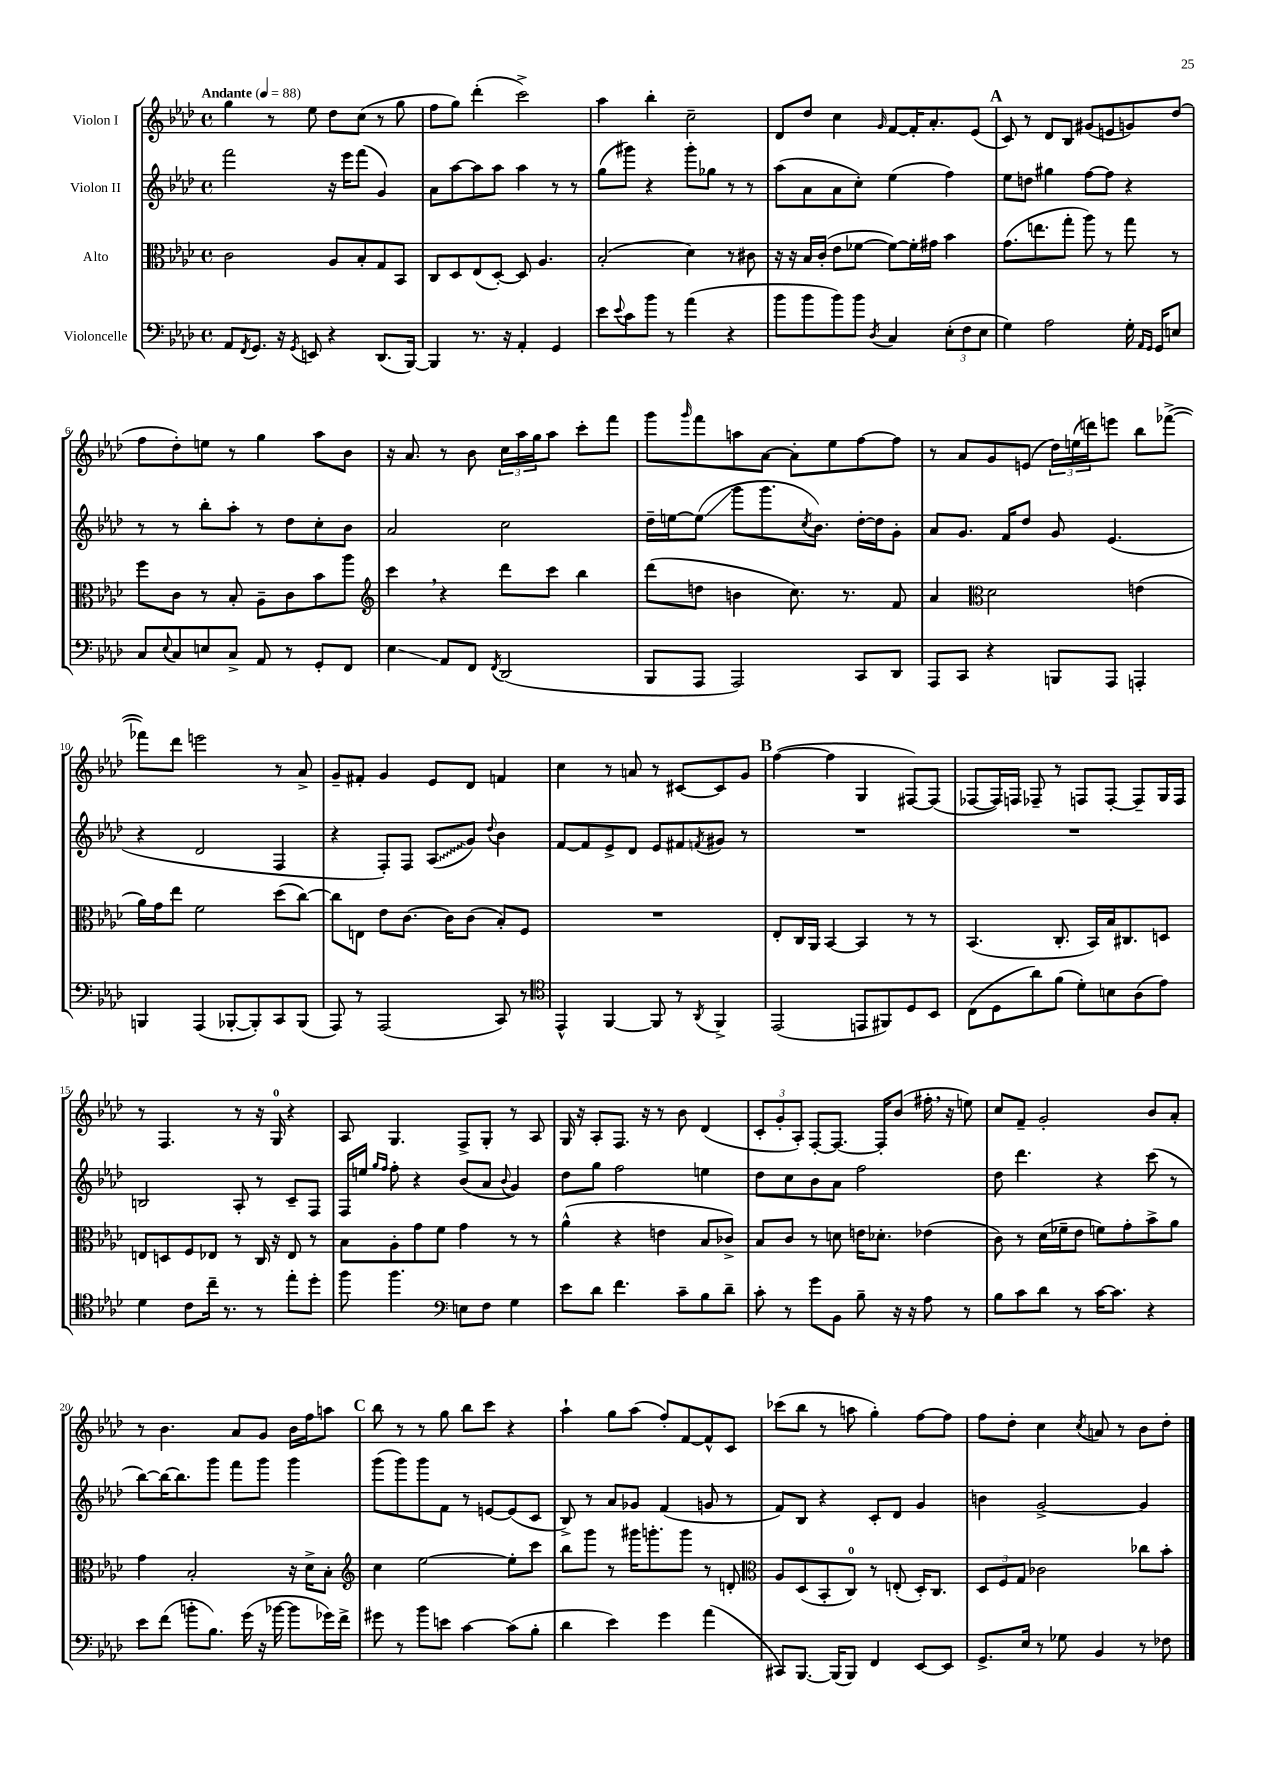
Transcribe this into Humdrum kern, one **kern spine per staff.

**kern	**kern	**kern	**kern
*staff4	*staff3	*staff2	*staff1
*clefF4	*clefC3	*clefG2	*clefG2
*k[b-e-a-d-]	*k[b-e-a-d-]	*k[b-e-a-d-]	*k[b-e-a-d-]
*M4/4	*M4/4	*M4/4	*M4/4
*met(c)	*met(c)	*met(c)	*met(c)
*MM88	*MM88	*MM88	*MM88
8AA-	2c	2fff	4gg
8qFF	.	.	.
8.GG	.	.	.
.	.	.	8r
16r	.	.	.
8qGG	.	.	.
8EE	.	.	8ee-
4r	8A-	16r	8dd-
.	.	16eee-	.
.	8B-'	(8fff	(8cc
(8.DD-	8G	4g)	8r
.	8BB-	.	8gg
[16BBB-)	.	.	.
=	=	=	=
4BBB-]	8C	8a-	8ff
.	8D-	[8aa-	8gg)
8.r	(8E-	8aa-]	(4ddd-'
.	[8D-')	8aa-	.
16r	.	.	.
4AA-'	8D-]	4aa-	2ccc^)
.	4.A-	.	.
4GG	.	8r	.
.	.	8r	.
=	=	=	=
8e-	(2B-'	(8gg	4aa-
8qqe-	.	.	.
8c	.	8ggg#)	.
8b-	.	4r	4bb-'
8r	.	.	.
(4a-	4d-)	8ggg#'	2cc~
.	.	8gg-	.
4r	8r	8r	.
.	8c#	8r	.
=	=	=	=
8b-	16r	(8aa-	8d-
.	16r	.	.
8b-	16B-	8a-	8dd-
.	(16c'	.	.
8b-)	8e-	8a-	4cc
8b-	[8f-	8cc')	.
8qD-	.	.	16qqg
4C	8f-_)	(4ee-	[8f
.	16f-']	.	16f']
.	16g#	.	8.a-'
(12E-'	4b-	4ff)	.
12F	.	.	.
.	.	.	(8e-
12E-	.	.	.
=	=	=	=
4G)	(8.g	8ee-	8c)
.	.	8dd	8r
.	8.ee	.	.
2A-	.	4gg#	8d-
.	8gg'	.	8B-
.	8aa-)	[8ff	(8g#
.	8r	8ff]	8e
16G'	8gg	4r	8g)
16qqAA-	.	.	.
16qqGG	.	.	.
16GG	.	.	.
8E	8r	.	(8dd-
=	=	=	=
8C	8ff	8r	8ff
8qqE-	.	.	.
8C	8c	8r	8dd-')
8E	8r	8bb-'	8ee
8C^	8B-'	8aa-'	8r
8AA-	8A-~	8r	4gg
8r	8c	8dd-	.
8GG'	8b-	8cc'	8aa-
8FF	8aa-	8b-	8b-
=	=	=	=
*	*clefG2	*	*
4E-	4ccc	2a-	16r
.	.	.	8.a-
8AA-	4r	.	8r
8FF	.	.	8b-
8qFF	.	.	.
(2DD-	8ddd-	2cc	24cc
.	.	.	24aa-
.	.	.	24gg
.	8ccc	.	8aa-
.	4bb-	.	8ccc'
.	.	.	8fff
=	=	=	=
8BBB-	(8ddd-	16dd-~	8ggg
.	.	[16ee	.
.	.	.	16qqggg
8AAA-	8dd	(8ee]	8fff
2AAA-)	4b	8ggg	8aa
.	.	8.ggg	[8a-
.	8.cc)	.	8a-']
.	.	8qcc	.
.	.	8.b-)	.
.	.	.	8ee-
.	8.r	.	.
8CC	.	[16dd-'	[8ff
.	.	16dd-]	.
8DD-	8f	8g'	8ff]
=	=	=	=
8AAA-	4a-	8a-	8r
8CC	.	8.g	8a-
*	*clefC3	*	*
4r	2d-	.	8g
.	.	16f	.
.	.	8dd-	(8e
8BBB	.	8g	24dd-)
.	.	.	(24ee
.	.	.	24ddd)
8AAA-	.	(4.e-	8eee
4AAA'	(4e	.	8bb-
.	.	.	([8fff-^
=	=	=	=
4BBB	16a-)	4r	8fff-])
.	16g	.	.
.	8ee-	.	8ddd-
(4AAA-	2f	2d-	2eee
[8BBB-'	.	.	.
8BBB-'])	.	.	.
8CC	(8dd-	4F	8r
(8BBB-	[8cc)	.	8a-^
=	=	=	=
8AAA-)	8cc]	4r	8g~
8r	8E	.	8f#'
(2AAA-	8e-	8F')	4g
.	[8.c	8F	.
.	.	(8A-	8e-
.	16c]	.	.
.	(8c	8g)	8d-
.	.	8qqdd-	.
8CC)	8B-')	4b-	4f
8r	8F	.	.
=	=	=	=
*clefC4	*	*	*
4EE-^^	1r	[8f	4cc
.	.	8f]	.
[4FF	.	8e-^	8r
.	.	8d-	8a
8FF]	.	8e-	8r
8r	.	8f#	[8c#
8qAA-	.	8qf	.
4FF^	.	8g#	8c#]
.	.	8r	8g
=	=	=	=
(2EE-	8E-'	1r	([4ff
.	16C	.	.
.	16AA-	.	.
.	[4BB-	.	4ff]
8EE	4BB-]	.	4G
8FF#)	.	.	.
8D-	8r	.	[8F#)
8BB-	8r	.	(8F#]
=	=	=	=
(8C	(4.BB-	1r	[8F-
8D-	.	.	16F-])
.	.	.	16F
8a-)	.	.	8F-~
(8f	8.C'	.	8r
8d-')	.	.	8F
.	16BB-)	.	.
8B	16B-	.	[8F'
.	8.C#	.	.
(8A-	.	.	8F~]
8e-)	8D	.	16G
.	.	.	16F
=	=	=	=
4d-	8E	2B	8r
.	8D	.	4.F
8c	8F	.	.
16cc~	8E-	.	.
8.r	.	.	.
.	8r	8A-'	8r
8r	16C	8r	16r
.	16r	.	16G
8ee-'	8E-	8c~	4r
8dd-'	8r	8F	.
=	=	=	=
8ff	8B-	16F	8A-
.	.	16ee	.
.	.	16qqgg	.
.	.	16qqff	.
4.ff	8A-'	8ff'	4.G
.	8g	4r	.
.	8f	.	.
*clefF4	*	*	*
8E	4g	(8b-	8F^
8F	.	8a-	8G'
.	.	8qqb-	.
4G	8r	4g)	8r
.	8r	.	8A-
=	=	=	=
8e-	(4a-^^	8dd-	16G
.	.	.	16r
8d-	.	8gg	8A-'
4.f	4r	2ff	8.F
.	.	.	16r
.	4e	.	8r
8c~	.	.	8b-
8B-	8B-	4ee	(4d-
8d-~	8c-^)	.	.
=	=	=	=
8c'	8B-	8dd-	12c'
.	.	.	12g'
8r	8c	8cc	.
.	.	.	12A-')
8g	8r	8b-	[8F'
8BB-	8d	8a-	8.F_
8B-~	16e	2ff	.
.	8.d-'	.	16F']
16r	.	.	(8b-
16r	.	.	.
8A-	(4e-	.	16ff#'
.	.	.	16r
8r	.	.	8ee)
=	=	=	=
8B-	8c)	8dd-	8cc
8c	8r	4.ddd-	8f~
8d-	(16d-	.	2g'
.	16f-~	.	.
8r	8e-	.	.
[16c	8f)	4r	.
8.c]	.	.	.
.	8g'	.	.
4r	8b-^	(8ccc	8b-
.	8a-	8r	8a-'
=	=	=	=
8e-	4g	[8bb-)	8r
(8f	.	16bb-_	4.b-
.	.	8.bb-]	.
8b'	2B-'	.	.
8.B-)	.	8ggg	.
.	.	8fff	8a-
(16g	.	.	.
16r	.	8ggg	8g
[16b-	.	.	.
8b-]	16r	4ggg	16b-
.	16d-^	.	16ff
16g-)	8B-'	.	8aa
16f^	.	.	.
=	=	=	=
*	*clefG2	*	*
8g#	4cc	(8ggg	8bb-
8r	.	8ggg)	8r
8b-	[2ee-	8ggg	8r
8e	.	8f	8gg
[4c	.	8r	8bb-
.	.	[8e	8ccc
(8c]	8ee-']	(8e]	4r
8B-'	8ccc	8c	.
=	=	=	=
4d-	8bb-	8B-^)	4aa-`
.	8ggg	8r	.
4e-)	8r	8a-	8gg
.	16ggg#	8g-	(8aa-
.	8.ggg'	.	.
4g	.	(4f	8ff')
.	8ggg	.	[8f
(4a-	8r	8g	8f^^]
.	8d'	8r	8c
=	=	=	=
*	*clefC3	*	*
8CC#)	8A-	8f)	(8ccc-
[8.BBB-	(8D-	8B-	8bb-
.	8BB-'	4r	8r
(16BBB-]	.	.	.
8BBB-)	8C)	.	8aa
4FF	8r	8c'	4gg')
.	(8E'	8d-	.
[8EE-	16D-')	4g	[8ff
.	8.C	.	.
8EE-]	.	.	8ff]
=	=	=	=
8.GG^	12D-	4b	8ff
.	12F	.	.
.	.	.	8dd-'
.	12G	.	.
16E-	.	.	.
8r	2c-	[2g^	4cc
8G-	.	.	.
.	.	.	8qcc
4BB-	.	.	8a
.	.	.	8r
8r	8cc-	4g]	8b-
8F-	8b-'	.	8dd-'
==	==	==	==
*-	*-	*-	*-
